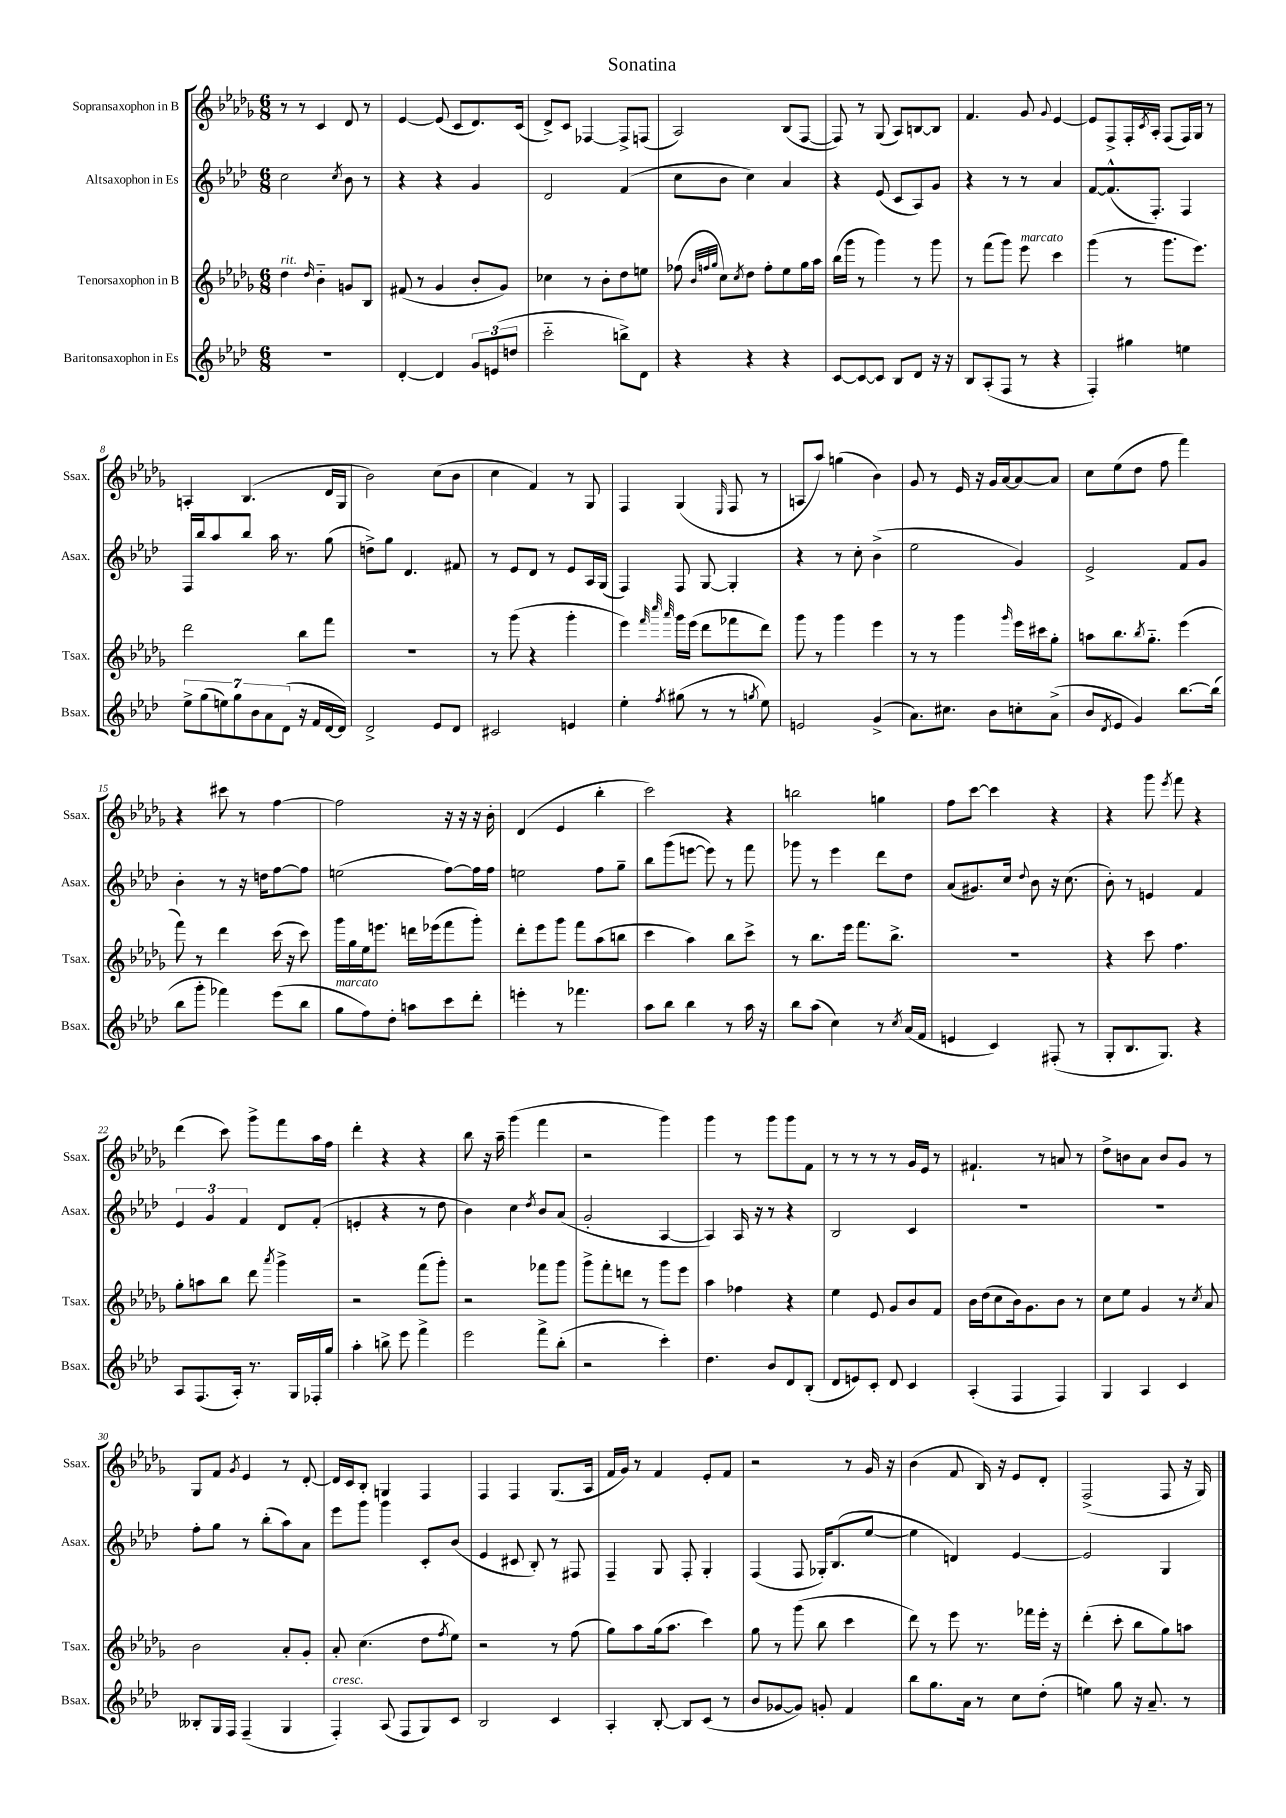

**kern	**kern	**kern	**kern
*staff4	*staff3	*staff2	*staff1
*clefG2	*clefG2	*clefG2	*clefG2
*k[b-e-a-d-]	*k[b-e-a-d-g-]	*k[b-e-a-d-]	*k[b-e-a-d-g-]
*M6/8	*M6/8	*M6/8	*M6/8
2.r	4dd-	2cc	8r
.	.	.	8r
.	16qqdd-	.	.
.	4b-'~	.	4c
.	.	8qcc	.
.	8g	8b-	8d-
.	8B-	8r	8r
=	=	=	=
[4d-'	(8f#	4r	[4e-
.	8r	.	.
4d-]	4g-	4r	(8e-]
.	.	.	8c
12g	8b-'	4g	8.d-)
(12e	.	.	.
.	8g-)	.	.
12dd	.	.	.
.	.	.	(16c
=	=	=	=
2ccc'~	4cc-	2d-	8d-^)
.	.	.	8c
.	8r	.	[4F-
.	8b-'	.	.
8bb^)	8dd-	(4f	8F-^]
8d-	8ee	.	(8F
=	=	=	=
4r	(8ff-	8cc	2A-)
.	32qqb-	.	.
.	32qqff	.	.
.	32qqgg-	.	.
.	8cc)	8b-	.
.	8qcc	.	.
4r	8dd-	4cc)	.
.	8ff'	.	.
4r	8ee-	4a-	(8B-
.	16gg-	.	[8F
.	16aa-	.	.
=	=	=	=
[8c	(16bb-	4r	8F])
.	16ggg-	.	.
8c_	8r	.	8r
8c]	4ggg-)	(8e-	(8G-
8B-	.	8c	8A-)
8d-	8r	8A-)	[8B
16r	8ggg-	8g	8B]
16r	.	.	.
=	=	=	=
8B-	8r	4r	4.f
(8A-'	(8fff	.	.
8F	8ggg-)	8r	.
8r	8eee-	8r	8g-
.	.	.	8qqg-
4r	4ccc	4a-	[4e-
=	=	=	=
4F')	(4ggg-	[8f	8e-]
.	.	(8.f^^]	8F^
4gg#	8r	.	16F'
.	.	.	8qc
.	.	8.F')	16A-'
.	8.ggg-	.	(8F
4ee	.	4F	16F)
.	8.eee-)	.	16G-
.	.	.	8r
=	=	=	=
14ee-^	2ddd-	16F	4A'
.	.	16bb-	.
(14gg	.	.	.
.	.	8aa-	.
14ee)	.	.	.
14gg	.	.	.
.	.	8bb-	(4.B-
14b-	.	.	.
14a-	.	.	.
.	.	16aa-	.
(14d-	.	.	.
.	.	8.r	.
16r	8bb-	.	.
16f	.	.	.
[16d-	8fff	(8gg	16d-
16d-])	.	.	16G-
=	=	=	=
2d-^	2.r	8dd^)	2b-)
.	.	8gg	.
.	.	4.d-	.
8e-	.	.	(8cc
8d-	.	8f#	8b-
=	=	=	=
2c#	8r	8r	4cc
.	(8ggg-	8e-	.
.	4r	8d-	4f)
.	.	8r	.
4e	4ggg-'	8e-	8r
.	.	16A-	8G-
.	.	(16G	.
=	=	=	=
4ee-'	4eee-)	4F)	4F
.	32qqfff	.	.
.	32qqcccc	.	.
8qff	32qqaaa-	.	.
(8gg#	16ggg-	8F	(4G-
.	(16eee-	.	.
8r	8ddd-	[8G	.
.	.	.	16qqE-
8r	8fff-	4G']	8F
8qgg	.	.	.
8ee-)	8ddd-)	.	8r
=	=	=	=
2e	8ggg-	4r	8A
.	8r	.	8aa-)
.	4ggg-	8r	(4gg
.	.	8cc'	.
(4g^	4eee-	(4b-^	4b-)
=	=	=	=
8.a-)	8r	2ee-	8g-
.	8r	.	8r
8.cc#	.	.	.
.	4ggg-	.	16e-
.	.	.	16r
8b-	.	.	16g-
.	.	.	[16a-
.	16qqggg-	.	.
8cc'	16eee-	4g)	8a-_
.	16ccc#	.	.
(8a-^	8gg-'	.	8a-]
=	=	=	=
8b-	8aa	2e-^	8cc
8qd-	.	.	.
8e-	8.bb-	.	(8ee-
4g)	.	.	8dd-
.	8qbb-	.	.
.	8.gg-'~	.	.
.	.	.	8ff
[8.bb-	(4eee-	8f	4fff)
.	.	8g	.
(16bb-]	.	.	.
=	=	=	=
8bb-	8fff)	4b-'	4r
8ggg'	8r	.	.
4fff-)	4ddd-	8r	8ccc#
.	.	16r	8r
.	.	16dd	.
(8eee-	(16ccc	[8ff	[4ff
.	16r	.	.
8bb-	8ccc)	8ff]	.
=	=	=	=
8gg	16ggg-	(2ee	2ff]
.	16gg-	.	.
8ff)	16ee-	.	.
.	8.eee	.	.
8dd-'	.	.	.
8aa	16ddd	.	.
.	(16eee-	.	.
8ccc	8fff	[8ff)	16r
.	.	.	16r
8ddd-'	8ggg-')	16ff]	16r
.	.	16ff	16b-'
=	=	=	=
4eee'	8ddd-'	2ee	(4d-
.	8eee-	.	.
8r	8ggg-	.	4e-
4.fff-	8fff	.	.
.	(8aa-	8ff	4bb-'
.	8bb	8gg~	.
=	=	=	=
8aa-	4ccc	8bb-	2ccc)
8bb-	.	(8ggg	.
4bb-	4aa-)	[8eee	.
.	.	8eee])	.
8r	8bb-	8r	4r
16aa-	8ccc^	8fff	.
16r	.	.	.
=	=	=	=
8bb-	8r	8ggg-	2bb
(8aa-	8.bb-	8r	.
4cc)	.	4eee-	.
.	16eee-	.	.
.	8.fff	.	.
8r	.	8ddd-	4gg
.	8.bb-^	.	.
8qcc	.	.	.
(16a-	.	8dd-	.
16f	.	.	.
=	=	=	=
4e	2.r	(8a-	8ff
.	.	8.g#)	[8ccc
4c)	.	.	4ccc]
.	.	16cc	.
.	.	8qqdd-	.
.	.	8b-	.
(8F#'	.	16r	4r
.	.	(8.cc	.
8r	.	.	.
=	=	=	=
8G'	4r	8b-')	4r
8.B-	.	8r	.
.	8ccc	4e	8ggg-
8.G)	.	.	.
.	.	.	8qeee-
.	4.ff	.	8fff
4r	.	4f	4r
=	=	=	=
8A-	8gg-'	6e-	(4ddd-
(8.F	8aa	.	.
.	.	6g	.
.	8bb-	.	8ccc)
16A-')	.	.	.
.	.	6f	.
8.r	8ddd-	.	8ggg-^
.	8qaaa-	.	.
.	4ggg-^	8d-	8fff
16G	.	.	.
16F-'	.	(8f'	16aa-
16gg	.	.	16ff
=	=	=	=
4aa-'	2r	4e'	4ddd-'
8bb^	.	4r	4r
8eee-	.	.	.
4fff^	(8fff	8r	4r
.	8ggg-')	8dd-	.
=	=	=	=
2eee-	2r	4b-)	8bb-
.	.	.	16r
.	.	.	16aa-~
.	.	4cc	(4ggg-
.	.	8qdd-	.
8fff^	8fff-	8b-	4fff
(8bb-'	8ggg-	(8a-	.
=	=	=	=
2r	8ggg-^	2g'	2r
.	8fff'	.	.
.	8ddd	.	.
.	8r	.	.
4ccc')	8ggg-	[4A-	4ggg-)
.	8eee-	.	.
=	=	=	=
4.dd-	4aa-	4A-])	4ggg-
.	4ff-	16A-	8r
.	.	16r	.
8b-	.	8r	8ggg-
8d-	4r	4r	8ggg-
(8B-'	.	.	8f
=	=	=	=
8d-	4ee-	2B-	8r
8e)	.	.	8r
8c'	8e-	.	8r
8d-	8g-	.	8r
4c	8b-	4c	16g-
.	.	.	16e-
.	8f	.	8r
=	=	=	=
(4A-'	16b-	2.r	4.f#`
.	(16dd-	.	.
.	8cc	.	.
4F	16b-)	.	.
.	8.g-	.	.
.	.	.	8r
4F)	8b-	.	8a
.	8r	.	8r
=	=	=	=
4G	8cc	2.r	8dd-^
.	8ee-	.	8b
4A-	4g-	.	8a-
.	.	.	8b
4c	8r	.	8g-
.	8qcc	.	.
.	8a-	.	8r
=	=	=	=
8B--'	2b-	8ff'	8G-
16G	.	8gg	8f
16F	.	.	.
.	.	.	8qg-
(4F~	.	8r	4e-
.	.	(8bb-'	.
4G	8a-'	8aa-)	8r
.	8g-'	8a-	[8d-'
=	=	=	=
4F')	8a-'	8eee-	16d-]
.	.	.	16c
.	(4.cc	8ggg	8B-'
(8A-	.	4ggg	4G
8F	.	.	.
8G)	8dd-	8c'	4F
.	8qff	.	.
8c	8ee-)	(8b-	.
=	=	=	=
2B-	2r	4e-	4F
.	.	8c#	4F
.	.	8B-')	.
4c	8r	8r	(8.G-
.	(8ff	8F#	.
.	.	.	16A-
=	=	=	=
4A-'	8gg-)	4F~	16f
.	.	.	16g-)
.	8aa-	.	8r
[8B-'	(16gg-	8G	4f
.	8.aa-	.	.
8B-]	.	8F'	.
(8c	4ccc)	4G'	8e-'
8r	.	.	8f
=	=	=	=
8b-	8gg-	(4F	2r
[8g-	8r	.	.
8g-])	(8ggg-	8F	.
8g'	8bb-	16G-')	.
.	.	(8.B-	.
4f	4ccc	.	8r
.	.	[8ee-	16g-
.	.	.	16r
=	=	=	=
8bb-	8ddd-)	4ee-]	(4b-
8.gg	8r	.	.
.	8eee-	4d)	8f
16a-	.	.	.
8r	8.r	.	16B-)
.	.	.	16r
8cc	.	[4e-	8e-
.	16fff-	.	.
(8dd-'	16eee-'	.	8d-'
.	16r	.	.
=	=	=	=
4ee)	(4ddd-'	2e-]	(2F^
8gg	8ccc'	.	.
16r	8bb-	.	.
8.a-~	.	.	.
.	8gg-)	4G	8F
8r	8aa	.	16r
.	.	.	16G-)
==	==	==	==
*-	*-	*-	*-
